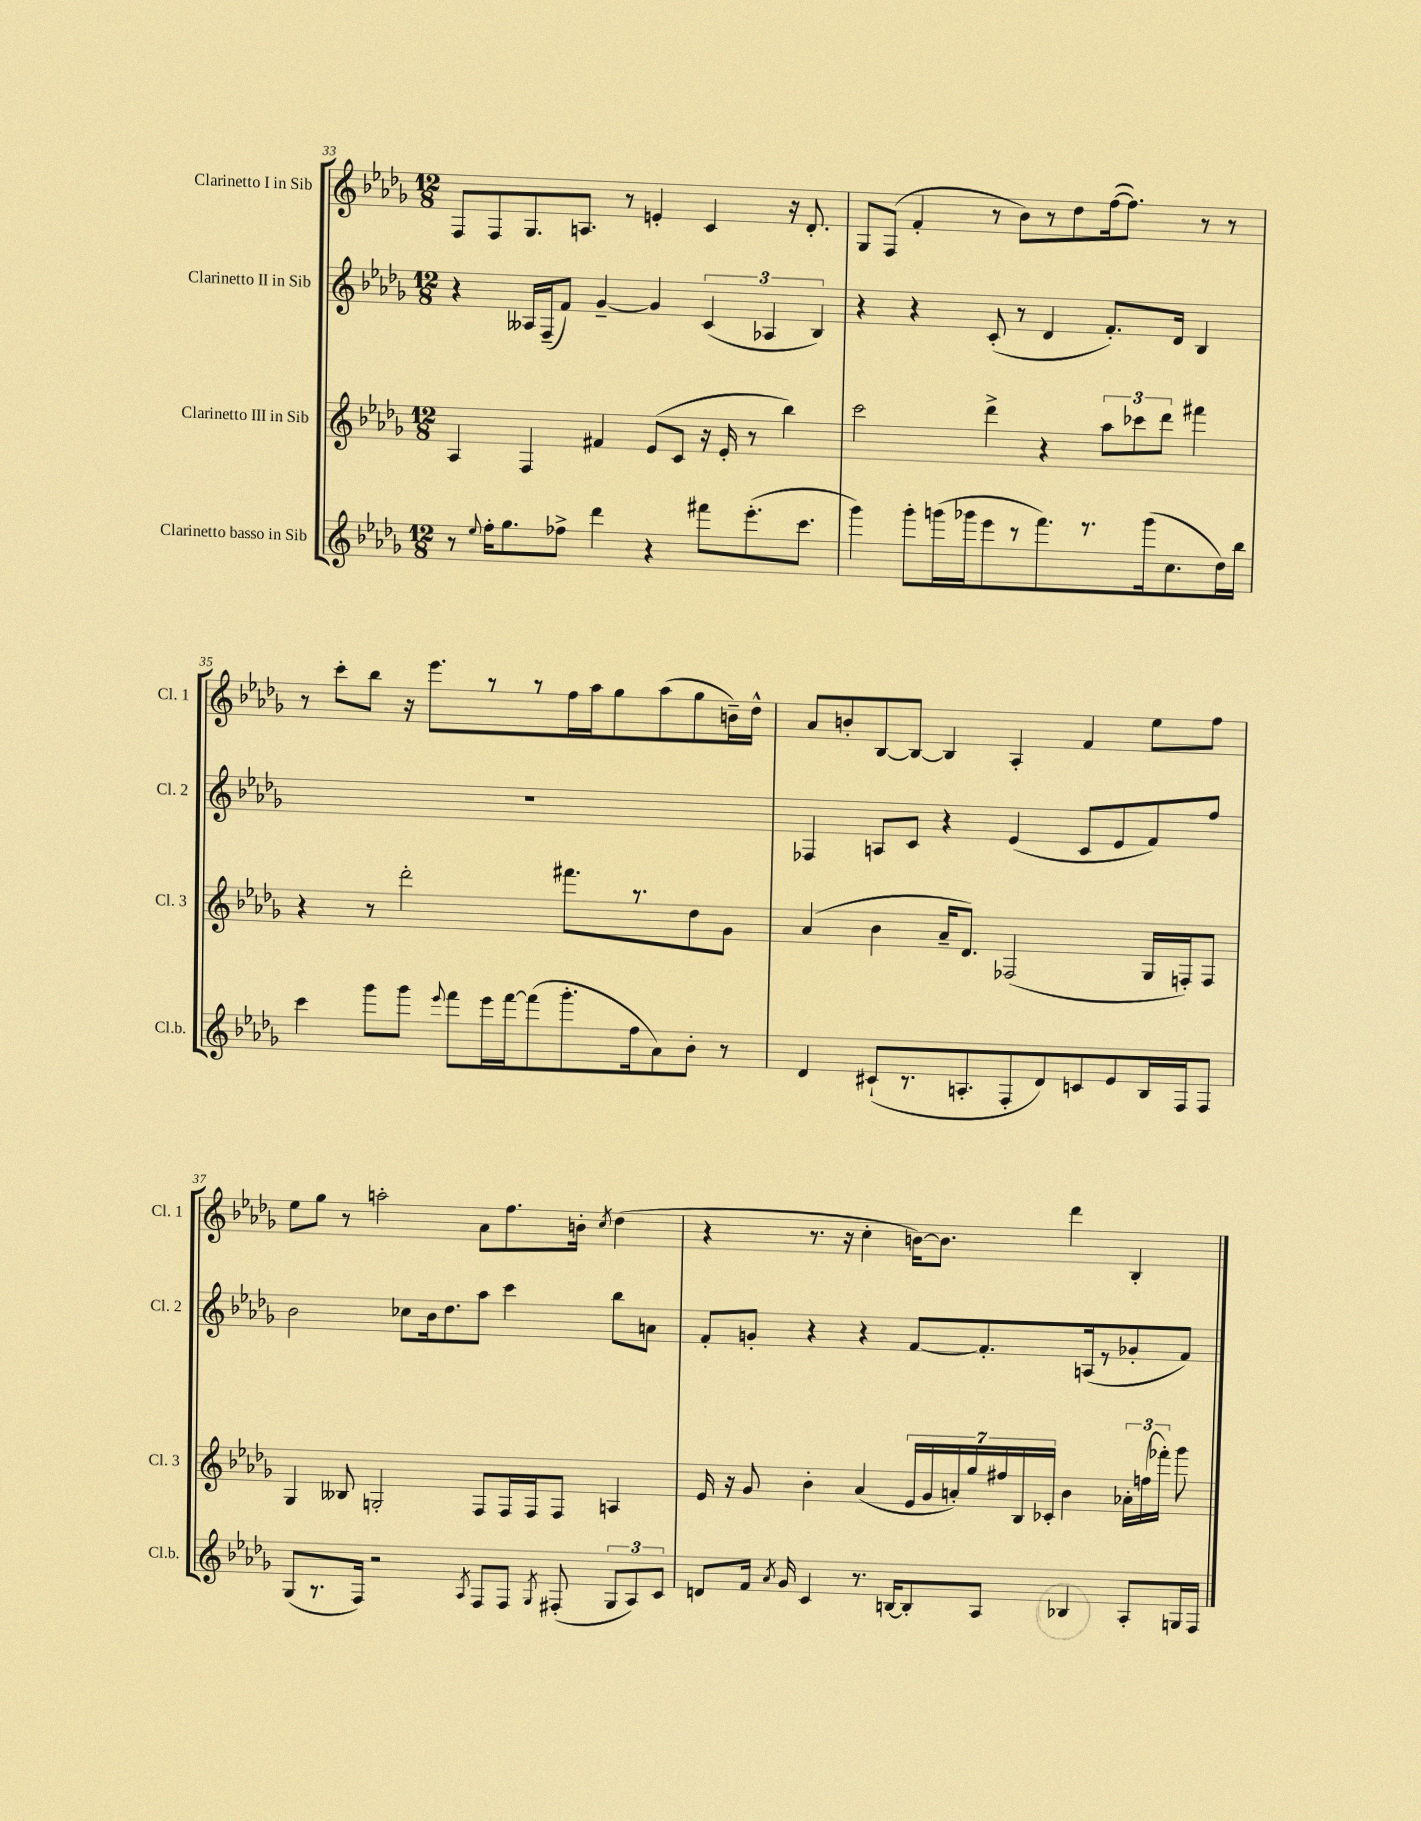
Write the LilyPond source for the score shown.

<<
\new StaffGroup <<
\new Staff = "s0" \with { instrumentName = "Clarinetto I in Sib" shortInstrumentName = "Cl. 1" } {
    \clef treble \key des \major \numericTimeSignature \time 12/8
    \autoBeamOff f8[ f8 ges8. a8.] r8 e'4-. c'4 r16 des'8.-. |
    ges8[ f8]( f'4-. r8 bes'8[) r8 des''8 f''16~( f''8.]) r8 r8 |
    r8 c'''8[-. bes''8] r16 ees'''8.[ r8 r8 f''16 aes''16 ges''8 aes''8( ges''8 b'16--) des''16]-^ |
    aes'8[ b'8-. bes8~ bes8]~ bes4 aes4-. f'4 ees''8[ f''8] |
    ees''8[ ges''8] r8 a''2-. aes'8[ f''8. b'16]-. \acciaccatura { c''8 } des''4( |
    r4 r8. r16 c''4-. b'16[~) b'8.] des'''4 bes4-. \bar "|." |
}
\new Staff = "s1" \with { instrumentName = "Clarinetto II in Sib" shortInstrumentName = "Cl. 2" } {
    \clef treble \key des \major \numericTimeSignature \time 12/8
    \autoBeamOff r4 aeses16[ f16--( f'8]) ges'4~-- ges'4 \tuplet 3/2 { c'4( aes4 bes4) } |
    r4 r4 c'8-.( r8 des'4 f'8.[-.) des'16] bes4 |
    R1. |
    fes4 a8[ c'8] r4 ees'4( c'8[ ees'8 f'8) f''8] |
    bes'2 ces''8[ bes'16 des''8. aes''8] c'''4 bes''8[ a'8] |
    f'8[-. g'8]-. r4 r4 f'8[~ f'8.-. a16( r8 ges'8-. f'8]) \bar "|." |
}
\new Staff = "s2" \with { instrumentName = "Clarinetto III in Sib" shortInstrumentName = "Cl. 3" } {
    \clef treble \key des \major \numericTimeSignature \time 12/8
    \autoBeamOff aes4 f4 fis'4 ees'8[( c'8] r16 ees'16-. r8 bes''4) |
    c'''2 des'''4-> r4 \tuplet 3/2 { aes''8[ ces'''8 des'''8] } fis'''4 |
    r4 r8 des'''2-. fis'''8.[ r8. des''8 ges'8] |
    aes'4( bes'4 aes'16[-- des'8.]) fes2( ges16[ f16-.) f8] |
    ges4 beses8 g2-. f8[ f16 f16 f8] a4 |
    ees'16 r16 ges'8 bes'4-. aes'4( \tuplet 7/4 { ees'16[ ges'16 a'16-.) ges''16 fis''16 bes16 ces'16]-. } bes'4 \tuplet 3/2 { aes'16[-. f''16( fes'''16]-.) } ges'''8 \bar "|." |
}
\new Staff = "s3" \with { instrumentName = "Clarinetto basso in Sib" shortInstrumentName = "Cl.b." } {
    \clef treble \key des \major \numericTimeSignature \time 12/8
    \autoBeamOff r8 \appoggiatura { ees''8 } f''16[-. ges''8. fes''8]-> des'''4 r4 fis'''8[ ees'''8.-.( c'''8.] |
    ges'''4) ges'''8[-. g'''16( ges'''16 ees'''8 r8 f'''8.) r8. ges'''16( c''8. des''16) bes''16] |
    c'''4 ges'''8[ ges'''8] \appoggiatura { ees'''8 } f'''8[ ees'''16 f'''16~ f'''8( ges'''8.-. f''16 aes'8) bes'8]-. r8 |
    des'4 cis'8[-!( r8. a8.-. f8-. des'8) c'8 ees'8 bes16 f16 f8] |
    ges8[( r8. f16]) r2 \acciaccatura { aes8 } f8[ f8] \acciaccatura { ges8 } fis8-.( \tuplet 3/2 { ges8[ aes8) c'8] } |
    d'8[ f'16] \acciaccatura { aes'8 } ges'16 c'4 r8. b16[~ b8-. aes8] bes4 aes8[-. g16 f16] \bar "|." |
}
>>
>>
\layout { \context { \Score currentBarNumber = #33 } }
